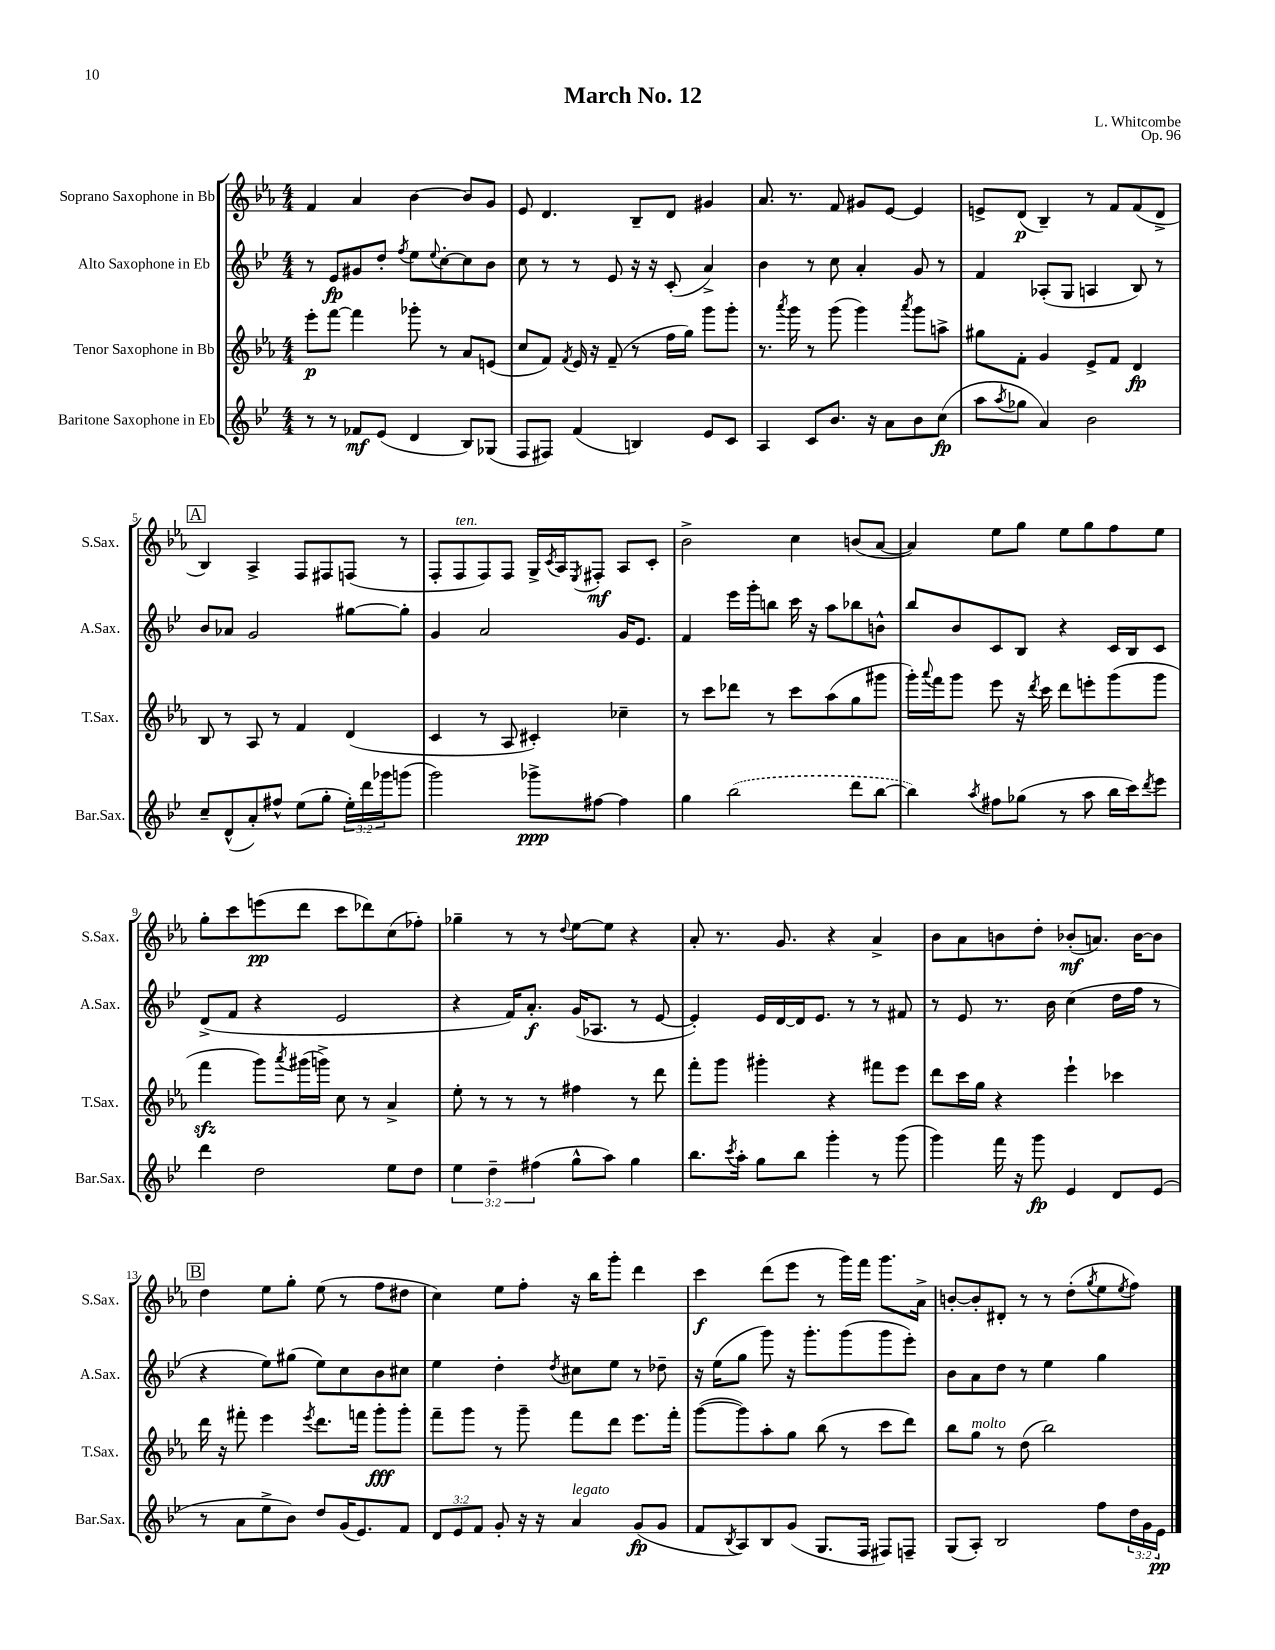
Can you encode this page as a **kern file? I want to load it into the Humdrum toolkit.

**kern	**kern	**kern	**kern
*staff4	*staff3	*staff2	*staff1
*clefG2	*clefG2	*clefG2	*clefG2
*k[b-e-]	*k[b-e-a-]	*k[b-e-]	*k[b-e-a-]
*M4/4	*M4/4	*M4/4	*M4/4
8r	8eee-'\L	8r	4f/
8r	[8fff\J	8e-/L	.
8f-/L	4fff\]	8g#/	4a-/
(8e-/J	.	8dd'/J	.
.	.	8qff/	.
4d/	8ggg-'\	8ee-\L	[4b-\
.	.	8qqee-/	.
.	8r	[8cc'\	.
8B-/L)	8a-/L	8cc\]	8b-/]L
(8G-/J	(8e/J	8b-\J	8g/J
=	=	=	=
8F/L	8cc/L	8cc\	8e-/
8F#/J)	8f/J)	8r	4.d/
.	8qf/	.	.
(4f/	16e-/	8r	.
.	16r	.	.
.	(8f~/	8e-/	.
4B/)	8r	16r	8B-~/L
.	.	16r	.
.	16ff\LL	(8c'/	8d/J
.	16gg\JJ)	.	.
8e-/L	8ggg\L	4a^/)	4g#/
8c/J	8ggg'\J	.	.
=	=	=	=
4A/	8.r	4b-\	8.a-/
.	8qaaa-/	.	.
.	16ggg\	.	8.r
8c/L	8r	8r	.
8.b-/J	(8ggg\	8cc\	8f/
.	4ggg\)	4a'/	8g#/L
16r	.	.	.
8a\L	.	.	[8e-/J
.	8qaaa-/	.	.
8b-\	8ggg\L	8g/	4e-/]
(8cc\J	8aa^\J	8r	.
=	=	=	=
8aa\L	8gg#\L	4f/	8e^/L
8qaa/	.	.	.
8gg-\J	8f'\J	.	(8d/J
4a/)	4g/	(8A-'/L	4B-~/)
.	.	8G/J	.
2b-\	8e-^/L	4A/	8r
.	8f/J	.	8f/L
.	4d/	8B-/)	(8f/
.	.	8r	8d^/J
=	=	=	=
8cc~/L	8B-/	8b-/L	4B-/)
(8d^^/	8r	8a-/J	.
8a'/)	8A-/	2g/	4A-^/
8ff#^^/J	8r	.	.
(8ee-\L	4f/	.	8F/L
8gg'\J	.	.	8F#/
24ee-'\LL)	(4d/	[8gg#\L	(8F/J
24ddd\	.	.	.
24ggg-\J	.	.	.
(8ggg\J	.	8gg#'\]J	8r
=	=	=	=
2ggg\)	4c/	4g/	8F'/L
.	.	.	8F/
.	8r	2a/	8F/)
.	8A-/	.	8F/J
8ggg-^\L	4c#'/)	.	16G^/LL
.	.	.	8qc/
.	.	.	16A-/J
.	.	.	8qE-/
[8ff#\J	.	.	8F#'/J
4ff#\]	4cc-~\	16g/LK	8A-/L
.	.	8.e-/J	.
.	.	.	8c'/J
=	=	=	=
4gg\	8r	4f/	2b-^\
.	8ccc\L	.	.
(2bb-\	8ddd-\J	16eee-\LL	.
.	.	16ggg'\J	.
.	8r	8bb\J	.
.	8ccc\L	16ccc\	4cc\
.	.	16r	.
.	(8aa-\	8aa\L	.
8ddd\L	8gg\	8bb-\	(8b/L
[8bb-\J	8ggg#\J	8b^^\J	[8a-/J
=	=	=	=
4bb-\])	16ggg'\LL)	8bb-/L	4a-/])
.	8qqaaa-/	.	.
.	16fff\J	.	.
.	8ggg\J	8b-/	.
8qaa/	.	.	.
8ff#\L	8eee-\	8c/	8ee-\L
(8gg-\J	16r	8B-/J	8gg\J
.	8qddd/	.	.
.	16ccc\	.	.
8r	8ddd\L	4r	8ee-\L
8aa\	8eee'\	.	8gg\
16bb-\LL	(8ggg\	16c/LL	8ff\
16ccc\J)	.	16B-/J	.
8qddd/	.	.	.
8eee-\J	8ggg\J	8c/J	8ee-\J
=	=	=	=
4ddd\	4fff\	(8d^/L	8gg'\L
.	.	8f/J	8ccc\
2dd\	8ggg\L)	4r	(8eee\
.	8qaaa-/	.	.
.	(16ggg#\L	.	8ddd\J
.	16ggg^\JJ)	.	.
.	8cc\	2e-/	8ccc\L
.	8r	.	8ddd-\)
8ee-\L	4a-^/	.	(8cc\
8dd\J	.	.	8ff-'\J)
=	=	=	=
6ee-\	8ee-'\	4r	4gg-~\
.	8r	.	.
6dd~\	.	.	.
.	8r	16f/LK)	8r
.	.	8.a'/J	.
(6ff#\	.	.	.
.	8r	.	8r
.	.	.	8qqdd/
8gg^^\L	4ff#\	(16g/LK	[8ee-\L
.	.	8.A-/J	.
8aa\J)	.	.	8ee-\]J
4gg\	8r	8r	4r
.	8ddd\	[8e-/	.
=	=	=	=
8.bb-\L	8fff'\L	4e-'/])	8a-'/
.	8ggg\J	.	8.r
8qccc/	.	.	.
16aa'\Jk	.	.	.
8gg\L	4ggg#'\	16e-/LL	.
.	.	[16d/	8.g/
8bb-\J	.	16d/]J	.
.	.	8.e-/J	.
4ggg'\	4r	.	4r
.	.	8r	.
8r	8fff#\L	8r	4a-^/
(8ggg\	8eee-\J	8f#/	.
=	=	=	=
4ggg\)	8ddd\L	8r	8b-\L
.	16ccc\L	8e-/	8a-\
.	16gg\JJ	.	.
16fff\	4r	8.r	8b\
16r	.	.	.
8ggg\	.	.	8dd'\J
.	.	16b-\	.
4e-/	4eee-`\	(4cc\	(8b-'/L
.	.	.	8.a/J)
8d/L	4ccc-\	16dd\LL	.
.	.	16ff\JJ	[16b-\LK
(8e-/J	.	8r	8b-\]J
=	=	=	=
8r	16ddd\	4r	4dd\
.	16r	.	.
8a\L	8fff#'\	.	.
8ee-^\	4eee-\	8ee-\L)	8ee-\L
8b-\J)	.	(8gg#\J	8gg'\J
.	8qeee-/	.	.
8dd/L	8.ddd\L	8ee-\L)	(8ee-\
(16g/K	.	8cc\	8r
8.e-/)	16fff\Jk	.	.
.	8ggg'\L	8b-\	8ff\L
8f/J	8ggg'\J	8cc#\J	8dd#\J
=	=	=	=
12d/L	8fff~\L	4ee-\	4cc\)
12e-/	.	.	.
.	8ggg\J	.	.
12f/J	.	.	.
8g'/	8r	4dd'\	8ee-\L
16r	8ggg~\	.	8ff'\J
16r	.	.	.
.	.	8qdd/	.
4a/	8fff\L	8cc#\L	16r
.	.	.	16bb-\LK
.	8ddd\J	8ee-\J	8ggg'\J
(8g/L	8.eee-\L	8r	4ddd\
8g/J	.	8dd-~\	.
.	16fff'\Jk	.	.
=	=	=	=
8f/L	([8ggg\L	16r	4ccc\
.	.	(16ee-\LK	.
8qB-/	.	.	.
8A/)	8ggg\])	8gg\J	.
8B-/	8aa-'\	8ggg\)	(8ddd\L
(8g/J	8gg\J	16r	8eee-\J
.	.	8.ggg'\L	.
8.G/L	(8bb-\	.	8r
.	8r	(8ggg\	16ggg\LL)
16F/Jk	.	.	16fff\JJ
8F#/L)	8ccc\L	8ggg\	8.ggg\L
8F~/J	8ddd\J)	8eee-'\J)	.
.	.	.	16a-^\Jk
=	=	=	=
(8G/L	8bb-\L	8b-\L	[8b'/L
8A'/J)	8gg\J	8a\	8b'/]
2B-/	8r	8dd\J	8d#'/J
.	(8dd\	8r	8r
.	2bb-\)	4ee-\	8r
.	.	.	(8dd'\L
.	.	.	8qgg/
8ff\L	.	4gg\	8ee-\
.	.	.	8qee-/
24dd\L	.	.	8ff\J)
24g\	.	.	.
24e-\JJ	.	.	.
==	==	==	==
*-	*-	*-	*-
